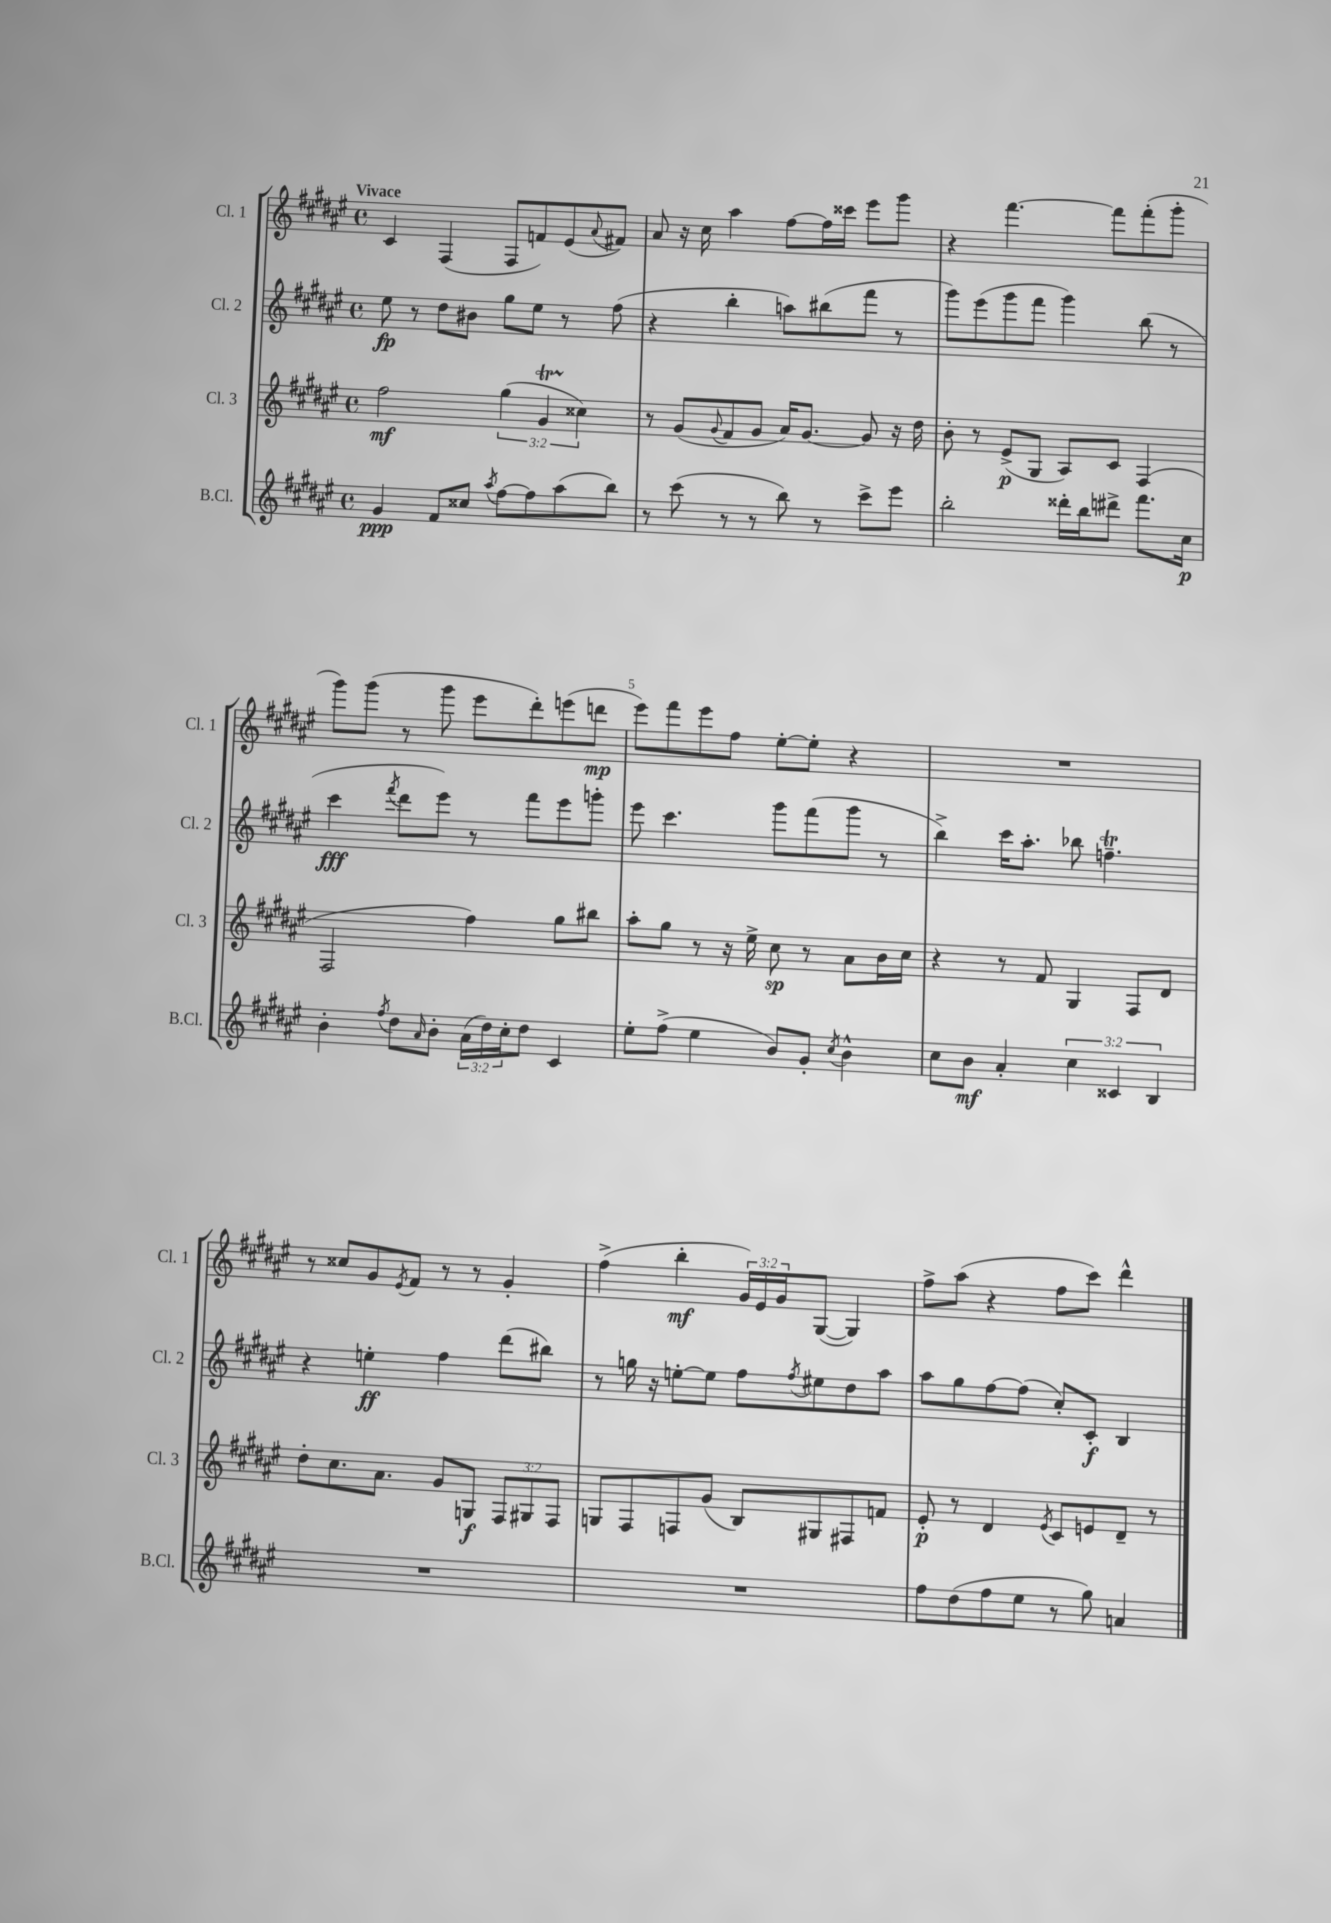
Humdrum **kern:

**kern	**dynam	**kern	**dynam	**kern	**dynam	**kern	**dynam
*part4	*part4	*part3	*part3	*part2	*part2	*part1	*part1
*staff4	*staff4	*staff3	*staff3	*staff2	*staff2	*staff1	*staff1
*I"B.Cl.	*	*I"Cl. 3	*	*I"Cl. 2	*	*I"Cl. 1	*
*I'B.Cl.	*	*I'Cl. 3	*	*I'Cl. 2	*	*I'Cl. 1	*
*clefG2	*	*clefG2	*	*clefG2	*	*clefG2	*
*k[f#c#g#d#a#e#]	*	*k[f#c#g#d#a#e#]	*	*k[f#c#g#d#a#e#]	*	*k[f#c#g#d#a#e#]	*
*M4/4	*	*M4/4	*	*M4/4	*	*M4/4	*
*met(c)	*	*met(c)	*	*met(c)	*	*met(c)	*
=1	=1	=1	=1	=1	=1	=1	=1
!	!	!	!	!	!	!LO:TX:a:B:t=Vivace	!
4g#/	ppp	2ff#\	mf	8ee#\	fp	4c#/	.
.	.	.	.	8r	.	.	.
8f#/L	.	.	.	8dd#\L	.	(4F#/	.
8cc##X/J	.	.	.	8b#X\J	.	.	.
8qaa#/	.	.	.	.	.	.	.
[8ff#\L	.	(6gg#\	.	8gg#\L	.	8F#/L	.
8ff#\]	.	.	.	8ee#\J	.	8fn/)	.
.	.	6g#T/	.	.	.	.	.
(8aa#\	.	.	.	8r	.	(8e#/	.
.	.	6cc##X\)	.	.	.	.	.
.	.	.	.	.	.	8qqa#/	.
8bb\J)	.	.	.	(8ff#\	.	8f#X/J)	.
=2	=2	=2	=2	=2	=2	=2	=2
8r	.	8r	.	4r	.	8a#/	.
(8ccc#\	.	(8g#/L	.	.	.	16r	.
.	.	.	.	.	.	16cc#\	.
.	.	8qqg#/	.	.	.	.	.
8r	.	8f#/	.	4bb'\	.	4aa#\	.
8r	.	8g#/J	.	.	.	.	.
8bb\)	.	16a#/KL)	.	8aan\L)	.	[8ff#\L	.
.	.	[8.g#/J	.	.	.	.	.
8r	.	.	.	(8bb#X\	.	16ff#\L]	.
.	.	.	.	.	.	16ccc##X\JJ	.
8ccc#^\L	.	8g#/]	.	8fff#\J	.	8eee#\L	.
8eee#\J	.	16r	.	8r	.	8ggg#\J	.
.	.	16dd#\	.	.	.	.	.
=3	=3	=3	=3	=3	=3	=3	=3
2bb'\	.	8b'\	.	8ggg#\L)	.	4r	.
.	.	8r	.	(8eee#\	.	.	.
.	.	(8e#^/L	p	8ggg#\	.	[4.fff#\	.
.	.	8G#/J	.	8fff#\J	.	.	.
16ddd##X'\LL	.	8A#/L)	.	4ggg#\)	.	.	.
16bb\J	.	.	.	.	.	.	.
8ddd#X^\J	.	8c#/J	.	.	.	8fff#\L]	.
8.fff#\L	.	(4F#/	.	(8bb\	.	(8fff#'\	.
.	.	.	.	8r	.	8ggg#'\J	.
16cc#\Jk	p	.	.	.	.	.	.
!!LO:LB:g=z
=4	=4	=4	=4	=4	=4	=4	=4
4b'\	.	2F#/	.	4ccc#\	fff	8ggg#\L)	.
.	.	.	.	.	.	(8ggg#\J	.
8qff#/	.	.	.	8qfff#/	.	.	.
8dd#\L	.	.	.	8ddd#\L	.	8r	.
16qqa#/	.	.	.	.	.	.	.
8b'\J	.	.	.	8eee#\J)	.	8ggg#\	.
(24a#\LL	.	4ff#\)	.	8r	.	8eee#\L	.
24dd#\)	.	.	.	.	.	.	.
24cc#'\J	.	.	.	.	.	.	.
8dd#\J	.	.	.	8fff#\L	.	8ddd#'\)	.
4c#/	.	8gg#\L	.	8eee#\	.	(8eeen\	.
.	.	8bb#X\J	.	8gggn'\J	.	8dddn\J	mp
=5	=5	=5	=5	=5	=5	=5	=5
8ee#'\L	.	8aa#'\L	.	8eee#\	.	8eee#\L)	.
(8ff#^\J	.	8gg#\J	.	4.ccc#\	.	8fff#\	.
4ee#\	.	8r	.	.	.	8eee#\	.
.	.	16r	.	.	.	8ff#\J	.
.	.	16ee#^\	.	.	.	.	.
8b/L)	.	8cc#\	sp	8ggg#\L	.	[8ee#'\L	.
8g#'/J	.	8r	.	(8fff#\	.	8ee#'\J]	.
8qcc#/	.	.	.	.	.	.	.
4b^^\	.	8a#\L	.	8ggg#\J	.	4r	.
.	.	16b\L	.	8r	.	.	.
.	.	16cc#\JJ	.	.	.	.	.
=6	=6	=6	=6	=6	=6	=6	=6
8cc#\L	.	4r	.	4bb^\)	.	1r	.
8b\J	mf	.	.	.	.	.	.
4a#'/	.	8r	.	16ccc#\KL	.	.	.
.	.	.	.	8.aa#'\J	.	.	.
.	.	8f#/	.	.	.	.	.
6cc#\	.	4G#/	.	8bb-X\	.	.	.
.	.	.	.	4.ffnT~\	.	.	.
6c##X/	.	.	.	.	.	.	.
.	.	8F#/L	.	.	.	.	.
6B/	.	.	.	.	.	.	.
.	.	8d#/J	.	.	.	.	.
!!LO:LB:g=z
=7	=7	=7	=7	=7	=7	=7	=7
1r	.	8dd#'\L	.	4r	.	8r	.
.	.	8.cc#\	.	.	.	8cc##X/L	.
.	.	.	.	4een'\	ff	8g#/	.
.	.	8.a#\J	.	.	.	.	.
.	.	.	.	.	.	8qe#/	.
.	.	.	.	.	.	8f#/J	.
.	.	8g#/L	.	4ff#\	.	8r	.
.	.	8Gn/J	f	.	.	8r	.
.	.	12F#/L	.	(8ddd#\L	.	4g#'/	.
.	.	12G#X/	.	.	.	.	.
.	.	.	.	8bb#X\J)	.	.	.
.	.	12F#/J	.	.	.	.	.
=8	=8	=8	=8	=8	=8	=8	=8
1r	.	8Gn/L	.	8r	.	(4ff#^\	.
.	.	8F#/	.	16ggn\	.	.	.
.	.	.	.	16r	.	.	.
.	.	8Fn/	.	[8een'\L	.	4bb'\	mf
.	.	(8g#/J	.	8ee\J]	.	.	.
.	.	8B/L)	.	8ff#\L	.	24g#/LL)	.
.	.	.	.	.	.	24e#/	.
.	.	.	.	.	.	24g#/J	.
.	.	.	.	8qff#/	.	.	.
.	.	8G#X/	.	8ee#X\	.	([8G#/J	.
.	.	8F#X/	.	8dd#\	.	4G#/])	.
.	.	8fn/J	.	8aa#\J	.	.	.
=9	=9	=9	=9	=9	=9	=9	=9
8ff#\L	.	8e#'/	p	8aa#\L	.	8ff#^\L	.
(8dd#\	.	8r	.	8gg#\	.	(8aa#\J	.
8ff#\	.	4d#/	.	[8ff#\	.	4r	.
8ee#\J	.	.	.	(8ff#\J]	.	.	.
.	.	8qe#/	.	.	.	.	.
8r	.	8c#/L	.	8cc#'/L)	.	8ff#\L	.
8gg#\)	.	8en/	.	8c#'/J	f	8ccc#\J)	.
4an/	.	8d#~/J	.	4B/	.	4ddd#^^\	.
.	.	8r	.	.	.	.	.
==	==	==	==	==	==	==	==
*-	*-	*-	*-	*-	*-	*-	*-
